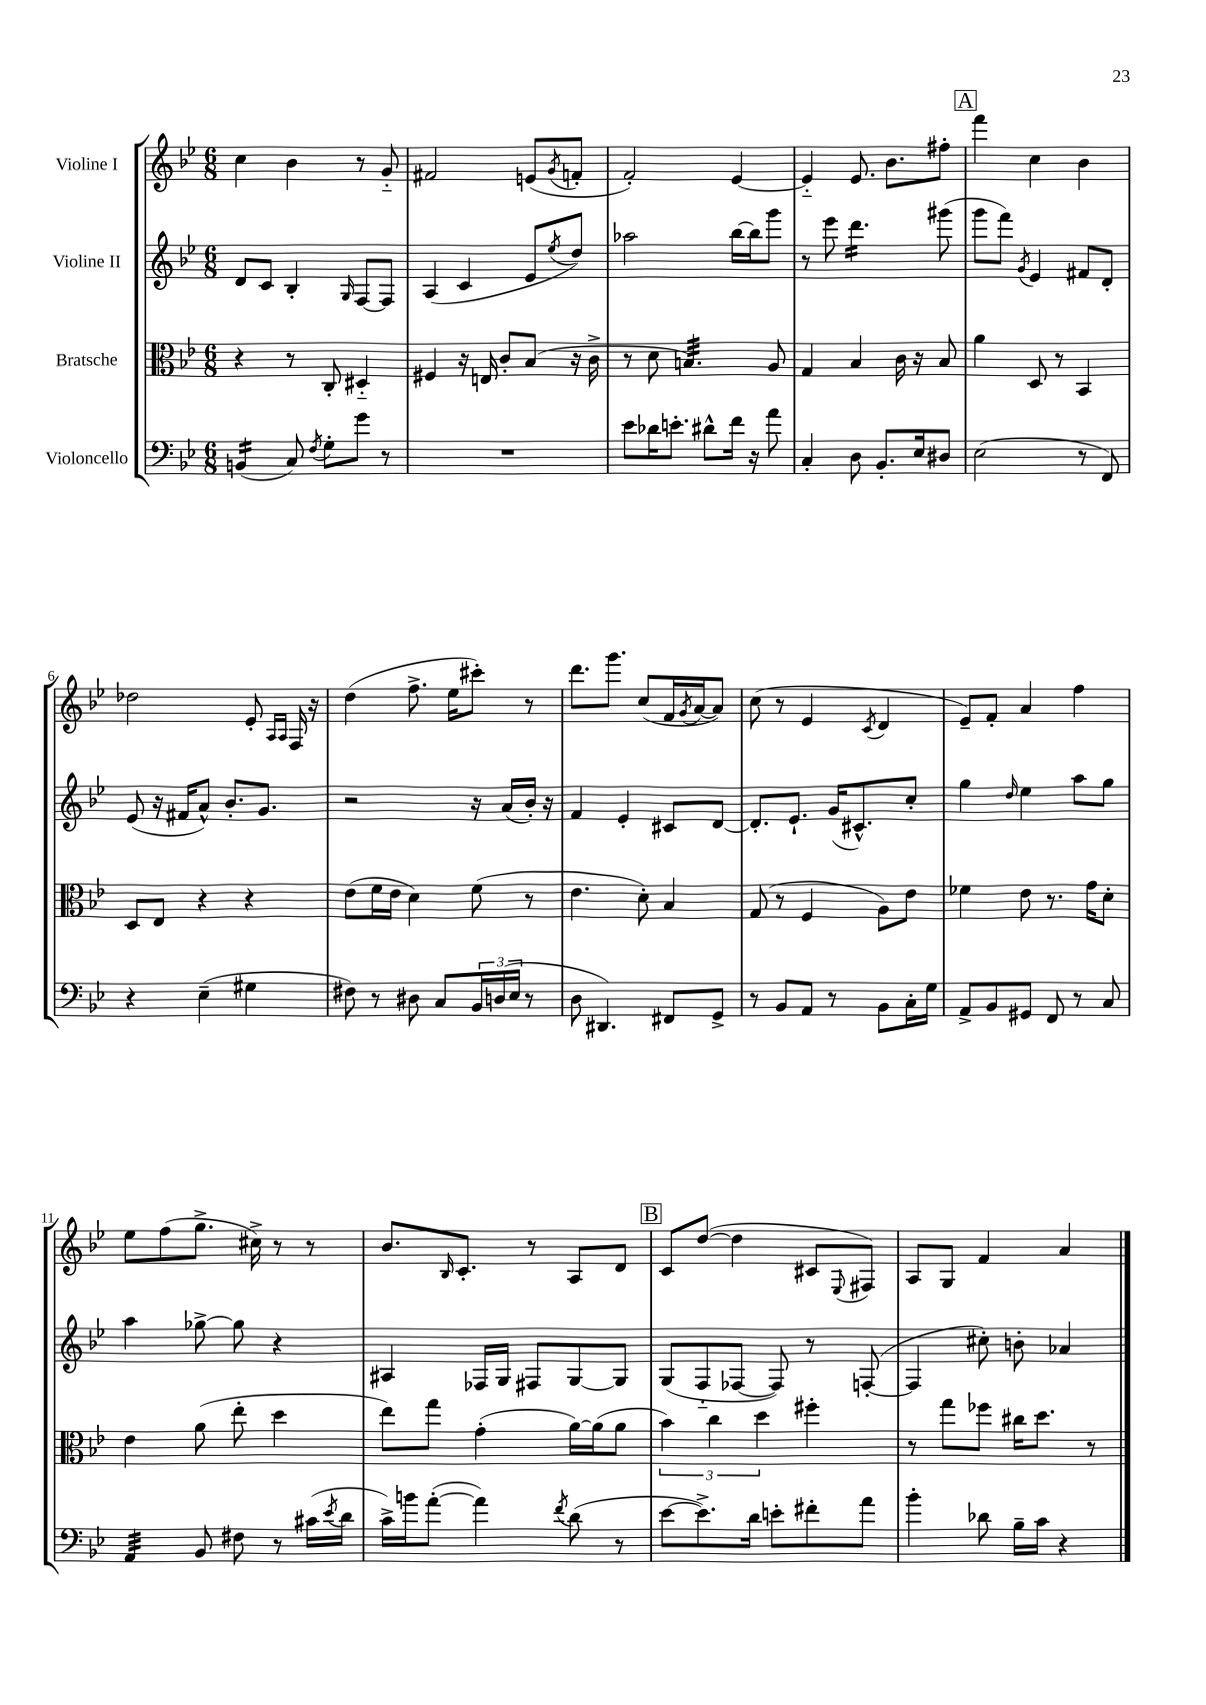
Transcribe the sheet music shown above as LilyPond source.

<<
\new StaffGroup <<
\new Staff = "s0" \with { instrumentName = "Violine I" } {
    \clef treble \key bes \major \numericTimeSignature \time 6/8
    c''4 bes'4 r8 g'8-_ |
    fis'2 e'8( \acciaccatura { g'8 } f'8-. |
    f'2-.) ees'4~ |
    ees'4-_ ees'8. bes'8. fis''8-. |
    \mark \markup { \box "A" } f'''4 c''4 bes'4 |
    des''2 ees'8-. \grace { a16 a16 } f16 r16 |
    d''4( f''8.-> ees''16 cis'''8-.) r8 |
    d'''8. g'''8. c''8( f'16 \acciaccatura { g'8 } a'16~ a'8) |
    c''8( r8 ees'4 \acciaccatura { c'8 } d'4 |
    ees'8--) f'8-. a'4 f''4 |
    ees''8 f''8( g''8.-> cis''16->) r8 r8 |
    bes'8. \grace { bes16 } c'8.-. r8 a8 d'8 |
    \mark \markup { \box "B" } c'8 d''8~( d''4 cis'8 \appoggiatura { ees8 } fis8) |
    a8 g8 f'4 a'4 \bar "|." |
}
\new Staff = "s1" \with { instrumentName = "Violine II" } {
    \clef treble \key bes \major \numericTimeSignature \time 6/8
    d'8 c'8 bes4-. \grace { g16 } f8~ f8 |
    a4( c'4 ees'8 \acciaccatura { ees''8 } d''8) |
    aes''2 bes''16~ bes''16 g'''8 |
    r8 ees'''8 d'''4.:16 gis'''8( |
    \mark \markup { \box "A" } g'''8 f'''8) \acciaccatura { g'8 } ees'4 fis'8 d'8-. |
    ees'8( r16 fis'16 a'8-^) bes'8.-. g'8. |
    r2 r16 a'16( bes'16-.) r16 |
    f'4 ees'4-. cis'8 d'8~ |
    d'8.-. ees'8.-! g'16( cis'8.-^) c''8-. |
    g''4 \grace { d''16 } ees''4 a''8 g''8 |
    a''4 ges''8~-> ges''8 r4 |
    ais4 fes16 g16 fis8 g8~ g8 |
    \mark \markup { \box "B" } g8( f8-_ fes8~ fes8) r8 f8~-.( |
    f4 cis''8-.) b'8-. aes'4 \bar "|." |
}
\new Staff = "s2" \with { instrumentName = "Bratsche" } {
    \clef alto \key bes \major \numericTimeSignature \time 6/8
    r4 r8 c8-. dis4-_ |
    fis4 r16 e16 c'8-. bes8( r16 c'16-> |
    r8 d'8 b4.:32) a8 |
    g4 bes4 c'16 r16 bes8 |
    \mark \markup { \box "A" } a'4 d8 r8 bes,4 |
    d8 ees8 r4 r4 |
    ees'8( f'16 ees'16 d'4) f'8( r8 |
    ees'4. d'8-.) bes4 |
    g8( r8 f4 a8) ees'8 |
    fes'4 ees'8 r8. g'16 d'8-. |
    ees'4 a'8( ees''8-. d''4 |
    ees''8) g''8 g'4-.( a'16~) a'16( a'8 |
    \mark \markup { \box "B" } \tuplet 3/2 { bes'4) c''4 d''4 } fis''4-. |
    r8 g''8 fes''8 cis''16 d''8. r8 \bar "|." |
}
\new Staff = "s3" \with { instrumentName = "Violoncello" } {
    \clef bass \key bes \major \numericTimeSignature \time 6/8
    b,4:16( c8) \acciaccatura { f8 } g8-. g'8 r8 |
    R2. |
    ees'8 des'16 e'8.-. dis'8-^ f'16 r16 a'8 |
    c4-. d8 bes,8.-. ees16 dis8 |
    \mark \markup { \box "A" } ees2( r8 f,8) |
    r4 ees4--( gis4 |
    fis8) r8 dis8 c8 \tuplet 3/2 { bes,16 d16( ees16 } r8 |
    d8 dis,4.) fis,8 g,8-> |
    r8 bes,8 a,8 r8 bes,8 c16-. g16 |
    a,8-> bes,8 gis,8 f,8 r8 c8 |
    a,4:32 bes,8 fis8 r8 cis'16( \acciaccatura { ees'8 } d'16 |
    c'16->) b'16 a'8~-.( a'4) \acciaccatura { f'8 } d'8( r8 |
    \mark \markup { \box "B" } ees'8~ ees'8.->) d'16 e'8-. fis'8-. a'8 |
    bes'4-. des'8 bes16-- c'16 r4 \bar "|." |
}
>>
>>
